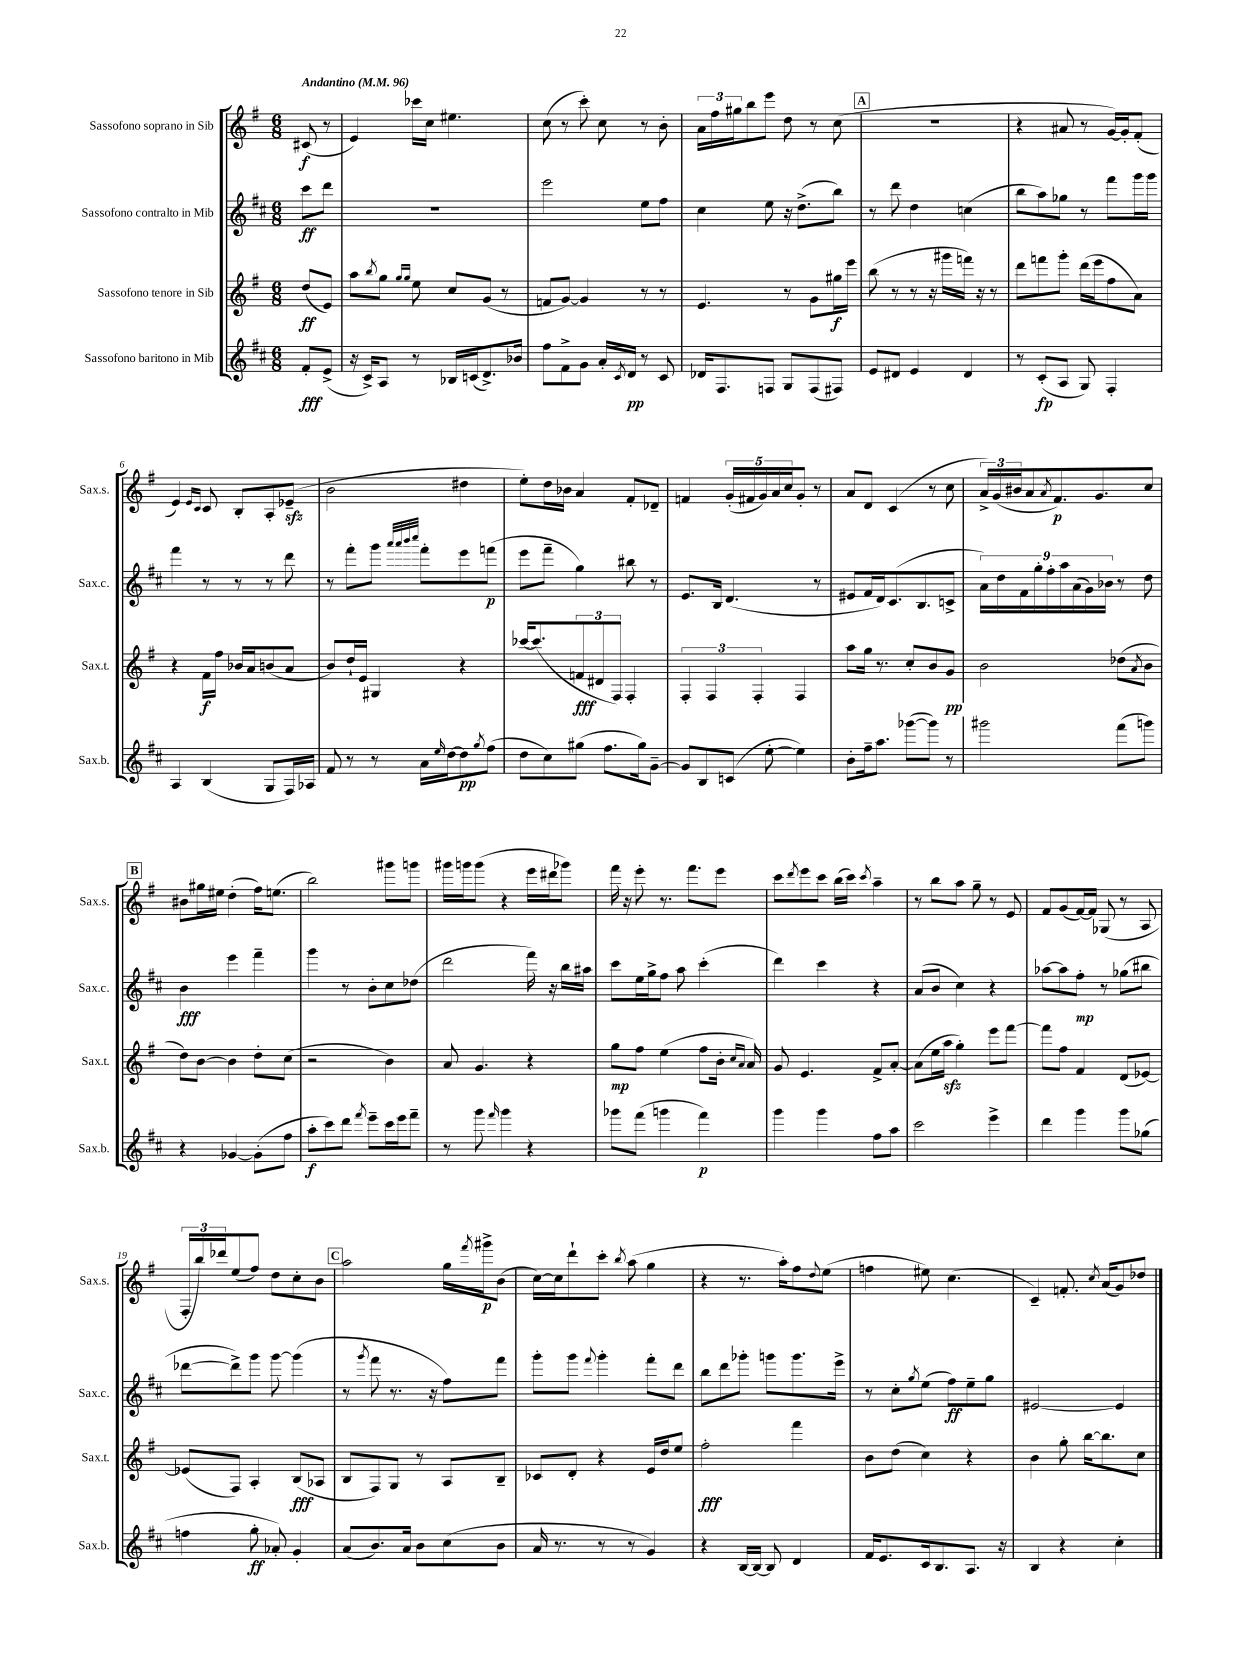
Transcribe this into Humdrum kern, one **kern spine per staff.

**kern	**kern	**kern	**kern
*staff4	*staff3	*staff2	*staff1
*clefG2	*clefG2	*clefG2	*clefG2
*k[f#c#]	*k[f#]	*k[f#c#]	*k[f#]
*M6/8	*M6/8	*M6/8	*M6/8
*MM96	*MM96	*MM96	*MM96
8f#'	(8dd	8ccc#	(8c#
(8e^	8e)	8ddd	8r
=	=	=	=
16r	8aa	2.r	4e)
16c#^)	.	.	.
.	8qbb	.	.
8A	8gg	.	.
.	16qqgg	.	.
.	16qqgg	.	.
8r	8ee	.	16ccc-
.	.	.	16cc
16B-	8cc	.	4.ee#
(16c	.	.	.
8.d^)	(8g	.	.
.	8r	.	.
16b-	.	.	.
=	=	=	=
8ff#	8f	2eee	(8cc
8f#^	[8g)	.	8r
8g	4g]	.	8ccc')
16a'	.	.	8cc
8qc#	.	.	.
16d	.	.	.
8r	8r	8ee	8r
8c#	8r	8ff#	8b'
=	=	=	=
16d-	4.e	4cc#	24a
.	.	.	24ff#
8.F#	.	.	.
.	.	.	24gg#
.	.	.	8bb
8F	.	8ee	8eee
8G	8r	16r	8dd
.	.	(8.dd^	.
(8F	8g	.	8r
8F#)	16gg#	8bb)	(8cc
.	16eee	.	.
=	=	=	=
8e	(8bb	8r	2.r
8d#	8r	8ddd	.
4e	8r	4dd	.
.	16r	.	.
.	16ggg#	.	.
4d#	16fff)	(4cc	.
.	16r	.	.
.	8r	.	.
=	=	=	=
8r	8ddd	8bb	4r
(8c#'	8fff	8aa)	.
8A	8ggg'	8gg-	8a#
8G)	(16ddd	8r	8r
.	16eee	.	.
4F#'	8ff#	8fff#	[16g)
.	.	.	16g']
.	8a)	16ggg	(8f#'
.	.	16ggg	.
=	=	=	=
4A	4r	4fff#	4e)
.	.	.	16qqe
.	.	.	16qqc
(4B	16f#	8r	8c
.	16ff#	.	.
.	16b-	8r	8B'
.	16a	.	.
8G	(8b	8r	8A'
16F#)	8a	8ddd	(8e-~
16A-	.	.	.
=	=	=	=
8f#	8b)	8r	2b
8r	16dd`	8fff#'	.
.	16e	.	.
8r	4G#	8ggg	.
.	.	32qqaaa	.
.	.	32qqaaa	.
.	.	32qqbbb	.
.	.	32qqcccc#	.
16a	.	8fff#'	.
16qqee	.	.	.
[16dd	.	.	.
8dd]	4r	8eee	4dd#
8qgg	.	.	.
(8ff#	.	(8fff	.
=	=	=	=
8dd	[16ccc-	8eee	8ee')
.	(8.ccc-]	.	.
8cc#)	.	8fff#~	16dd
.	.	.	16b-
(8gg#	12f	4gg)	4a
.	12d#	.	.
8.ff#	.	.	.
.	12F#)	.	.
.	4F#'	8bb#	8f#'
16gg#)	.	.	.
[8g~	.	8r	8d-~
=	=	=	=
8g]	6F#'	8.e	4f
8B	.	.	.
.	6F#	.	.
.	.	16B	.
(8c	.	(4.d	(20g'
.	.	.	20f#
.	6F#'	.	.
.	.	.	20g)
[8ee'	.	.	.
.	.	.	20a
.	.	.	20cc
4ee])	4F#	.	8g'
.	.	8r	8r
=	=	=	=
8b'	8aa	8e#	8a
16ff#~	16gg	16f#	8d
8.aa	8.r	16d)	.
.	.	(8.c#	(4c
([8ggg-	8cc'	.	.
.	.	8.B	.
8ggg-])	8b	.	8r
8r	8g	8c^	8cc
=	=	=	=
2ggg#	2b	18a)	24a^)
.	.	.	(24g
.	.	18dd	.
.	.	.	24b#
.	.	18f#	.
.	.	.	8a
.	.	18gg'	.
.	.	18ff#'	.
.	.	.	8qa
.	.	.	8.f#)
.	.	18aa	.
.	.	(18a	.
.	.	18g)	.
.	.	.	8.g
.	.	18b-	.
(8fff#	(8dd-	8r	.
.	8qa	.	.
8ggg)	8b	8dd	8cc
=	=	=	=
4r	8dd)	4b	8b#
.	[8b	.	16gg#
.	.	.	16ee#
[4g-	4b]	4eee	(4dd'
(8g-']	8dd'	4fff#~	16ff#)
.	.	.	(8.ee
8ff#	(8cc	.	.
=	=	=	=
8aa'	2r	4ggg	2bb)
8ccc#)	.	.	.
8ddd	.	8r	.
8qfff#	.	.	.
8eee~	.	8b'	.
16ccc#	4b)	8cc#	8ggg#
16eee	.	.	.
8fff#~	.	(8dd-	8ggg
=	=	=	=
8r	8a	2ddd	16ggg#
.	.	.	16ggg
8ggg	4.g	.	(8ggg
16qqfff#	.	.	.
4ggg	.	.	4r
4r	4r	16fff#)	16eee
.	.	16r	16ddd#
.	.	16bb	8ggg-)
.	.	16aa#	.
=	=	=	=
8ggg-	8gg	8ccc#	16fff#
.	.	.	16r
(8fff#	8ff#	16ee	8eee'
.	.	16gg^	.
4ggg	(4ee	8ff#	8.r
.	.	8aa	.
.	.	.	8.fff#
4fff#)	8ff#	(4ccc#'	.
.	16b'	.	8eee
.	16qqcc	.	.
.	16qqa	.	.
.	16a)	.	.
=	=	=	=
4ggg	8g	4ddd)	8ccc
.	.	.	8qddd
.	4.e	.	8eee
4ggg	.	4ccc#	8ccc
.	.	.	(16bb
.	.	.	16ccc)
.	.	.	8qccc
8ff#	8f#^	4r	4aa~
8aa	[8a'	.	.
=	=	=	=
2ccc#	(8a]	(8a	8r
.	16ee	8b	8bb
.	16aa	.	.
.	4gg')	4cc#)	8aa
.	.	.	8gg~
4eee^	8eee	4r	8r
.	[8fff#	.	8e
=	=	=	=
4ddd	8fff#]	[8aa-	8f#
.	8ff#	8aa-]	(8g
4ggg	4f#	8ff#'	[16f#)
.	.	.	16f#]
.	.	8r	(8G-
8ggg	(8d	(8gg-	8r
(8gg-	[8e-)	8bb#	8A
=	=	=	=
4ff	(8e-]	[8ddd-	24F#'
.	.	.	24bb)
.	.	.	24ddd-
.	8F#)	8ddd-^])	(8ee
8gg'	4A'	8ggg	8ff#)
8a-')	.	[8ggg	8dd
4g'	(8B	(4ggg]	8cc'
.	8A-	.	8b
=	=	=	=
(8a	8B	8r	2aa
.	.	8qggg	.
8.b)	8F#)	8fff#	.
.	8G	8.r	.
16a	.	.	.
8b	8r	.	.
.	.	16r	.
(8cc#	8A	8ff#)	16gg
.	.	.	8qfff#
.	.	.	16ggg#^
8b	8B~	8fff#	(8b
=	=	=	=
16a	8c-	8ggg'	[16cc)
8.r	.	.	16cc]
.	8d'	8ggg	8ddd`
.	.	8qqfff#	.
8r	4r	4ggg'	8ccc'
.	.	.	8qbb
8r	.	.	(8aa
4g)	16e	8fff#'	4gg
.	16dd	.	.
.	8ee	8ddd	.
=	=	=	=
4r	2ff#'	8bb	4r
.	.	8ddd	.
[16B	.	8ggg-'	8.r
16B_	.	.	.
8B]	.	8ggg	.
.	.	.	16aa')
4d	4fff#	8.ggg	8ff#
.	.	.	8qqdd
.	.	.	(8ee
.	.	16eee^	.
=	=	=	=
16f#	8b	8r	4ff
8.e	.	.	.
.	(8dd	8cc#'	.
.	.	8qgg	.
16c#	4cc)	(8ee	8ee#)
8.B	.	.	.
.	.	8ff#)	(4.cc
8.A	4r	8ee~	.
.	.	8gg	.
16r	.	.	.
=	=	=	=
4B	4b	[2e#	4c~)
4r	8gg'	.	8.f'
.	[16bb	.	.
.	.	.	8qcc
.	8.bb]	.	(16a
4cc#'	.	4e#]	8g)
.	8cc	.	8dd-
==	==	==	==
*-	*-	*-	*-
